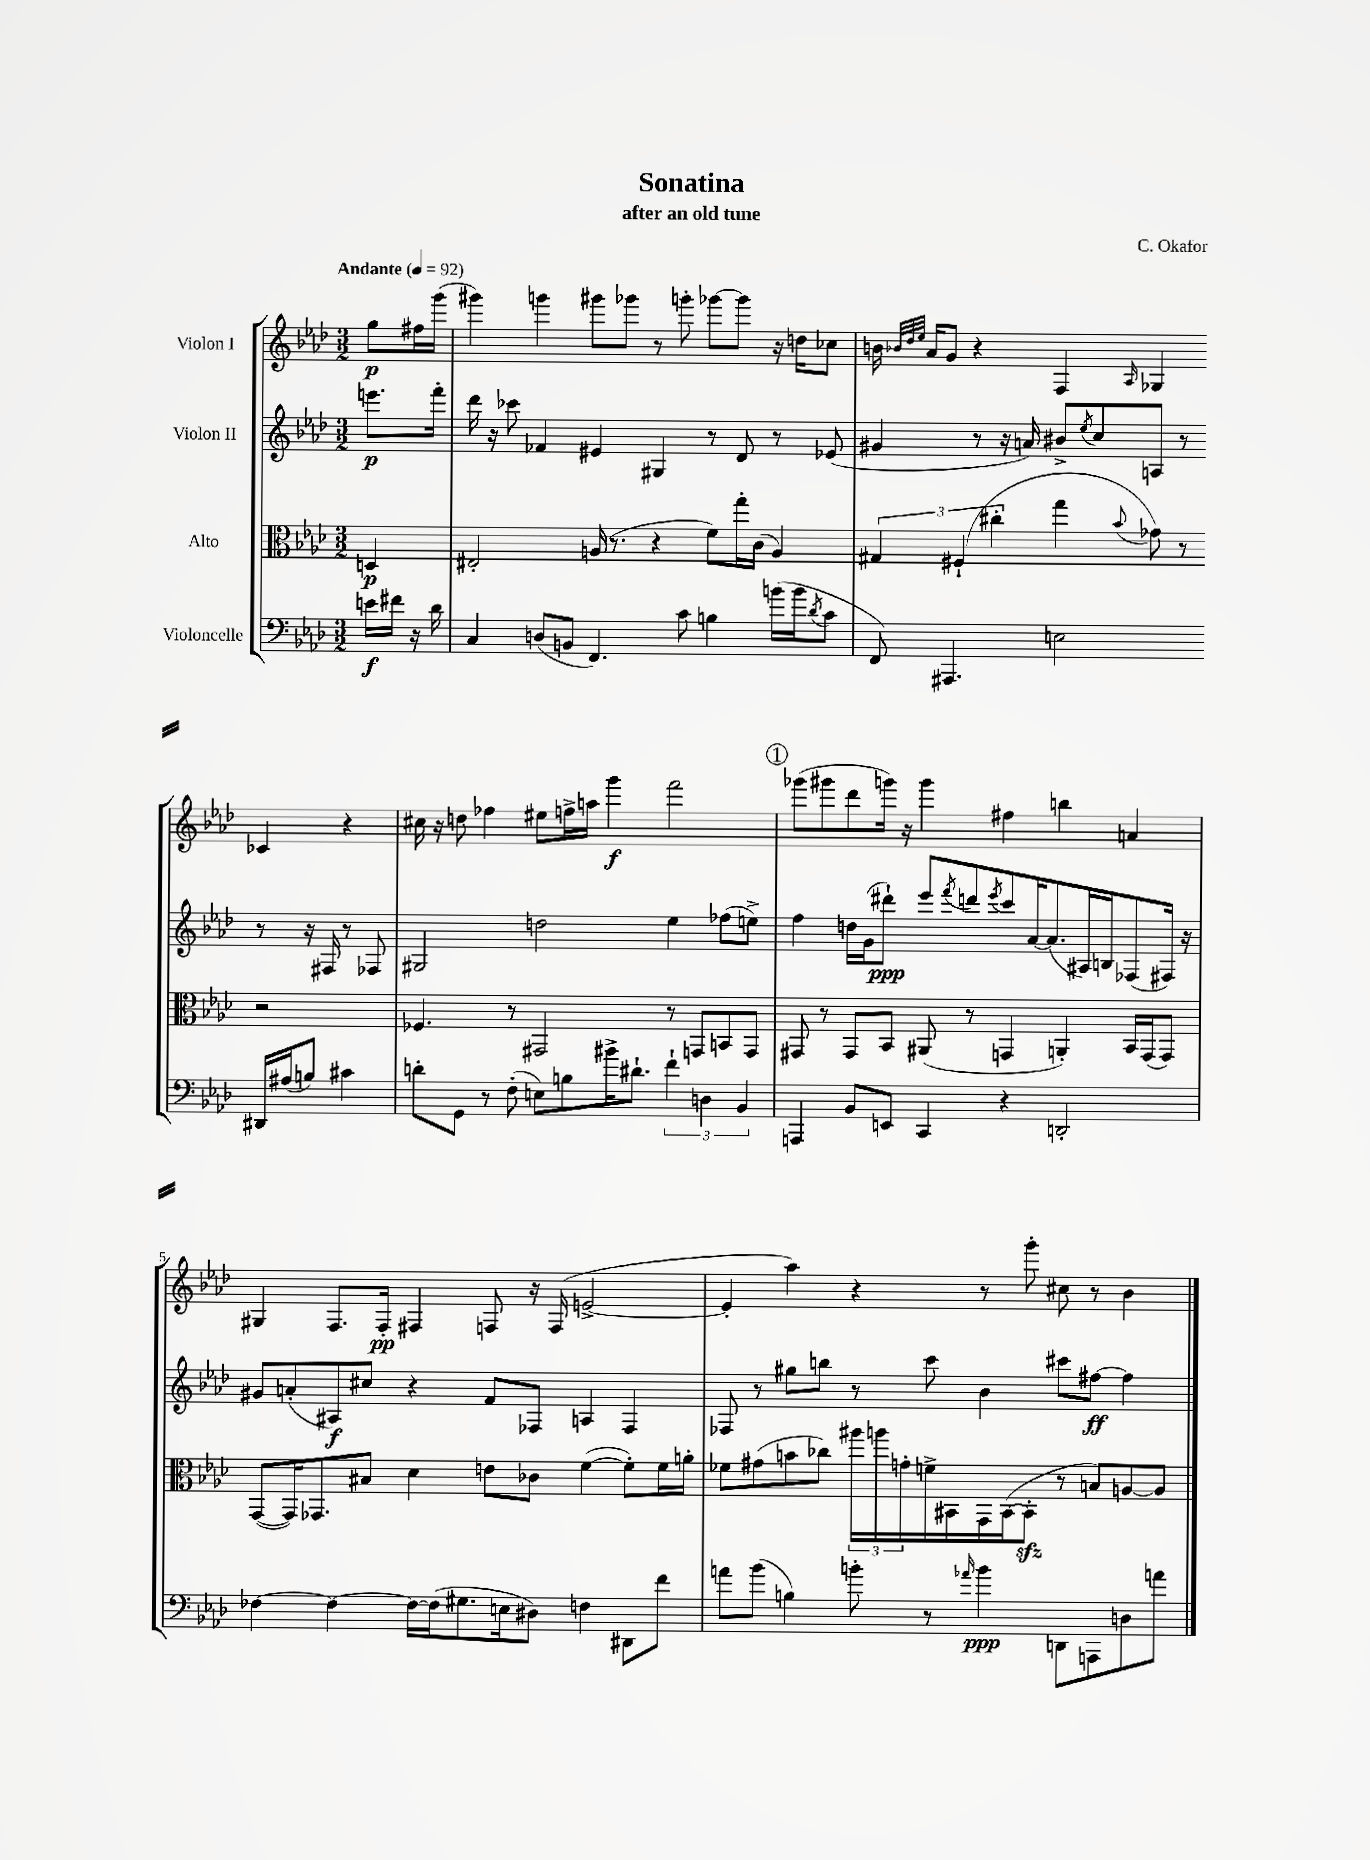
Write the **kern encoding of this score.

**kern	**kern	**kern	**kern
*staff4	*staff3	*staff2	*staff1
*clefF4	*clefC3	*clefG2	*clefG2
*k[b-e-a-d-]	*k[b-e-a-d-]	*k[b-e-a-d-]	*k[b-e-a-d-]
*M3/2	*M3/2	*M3/2	*M3/2
*MM92	*MM92	*MM92	*MM92
16e	4D	8.eee	8gg
16f#	.	.	.
16r	.	.	16ff#
16d-	.	16fff'	(16ggg
=	=	=	=
4C	2E#'	16ddd-	4ggg#)
.	.	16r	.
.	.	8ccc-	.
(8D	.	4f-	4ggg
8BB	.	.	.
4.FF)	(16A	4e#	8ggg#
.	8.r	.	.
.	.	.	8ggg-
.	4r	4G#	8r
8c	.	.	8ggg'
4B	8f)	8r	[8ggg-
.	16gg'	8d-	8ggg-]
.	(16c	.	.
(16b	4A)	8r	16r
16b	.	.	16dd
8qd-	.	.	.
8c	.	(8e-	8cc-
=	=	=	=
8FF)	6G#	4g#	16b
.	.	.	32qqb-
.	.	.	32qqdd-
.	.	.	32qqee-
.	.	.	16a-
4.AAA#	.	.	8g
.	(6F#`	.	.
.	.	8r	4r
.	6cc#'	.	.
.	.	16r	.
.	.	16a)	.
2E	4gg	8b#^	4F
.	.	8qee-	.
.	.	8cc	.
.	8qqb-	.	16qqA-
.	8g-)	8A	4G-
.	8r	8r	.
16DD#	2r	8r	4c-
(16A#	.	.	.
8B)	.	16r	.
.	.	16F#	.
4c#	.	8r	4r
.	.	8F-	.
=	=	=	=
8d'	4.F-	2G#	16cc#
.	.	.	16r
8GG	.	.	8dd
8r	.	.	4ff-
(8F'	8r	.	.
8E)	2GG#	2dd	8ee#
8B	.	.	16ff^
.	.	.	16aa
16b#^	.	.	4ggg
8.d#`	.	.	.
6f`	8r	4ee-	2fff
.	8GG	.	.
6D	.	.	.
.	8BB	(8ff-	.
6BB-	.	.	.
.	8GG	8ee^)	.
=	=	=	=
4AAA	8GG#	4ff	(8ggg-
.	8r	.	8ggg#
8BB-	8GG#	16dd	8ddd-
.	.	(16g	.
8EE	8BB-	8ddd#`)	16ggg)
.	.	.	16r
4CC	(8AA#	8eee-	4ggg
.	.	8qfff	.
.	8r	8ddd	.
.	.	8qeee-	.
4r	4GG	8ccc	4ff#
.	.	[16a-	.
.	.	(8.a-]	.
2DD'	4AA')	.	4bb
.	.	16A#)	.
.	.	16B	.
.	16BB-	(8F-	4a
.	(16GG	.	.
.	8GG)	16F#)	.
.	.	16r	.
=	=	=	=
[4F-	([8GG	8g#	4G#
.	16GG])	(8a'	.
.	8.GG-	.	.
4F-_	.	8A#)	8.F
.	8B#	8cc#	.
.	.	.	16F'
16F-_	4d-	4r	4F#
(16F-]	.	.	.
8.G#	.	.	.
.	8e	8f	8F
16E	.	.	.
8D#)	8c-	8F-	16r
.	.	.	(16F
4F	([4f	4A	[2e^
8DD#	8f'])	4F-	.
8f	16f	.	.
.	16a'	.	.
=	=	=	=
8a	8f-	8F-	4e']
(8b-	(8g#	8r	.
4B)	8b	8gg#	4aa-)
.	8cc-)	8bb	.
8b'	24aa#	8r	4r
.	24aa	.	.
.	24g'	.	.
8r	16f^	8ccc	.
.	16BB#	.	.
16qqa-	.	.	.
4b	16GG	4b-	8r
.	([16BB#	.	.
.	8BB#']	.	8ggg'
8DD	8r	8ccc#	8cc#
8AAA	8B)	[8ff#	8r
8D	[8A	4ff#]	4b-
8a	8A]	.	.
==	==	==	==
*-	*-	*-	*-
